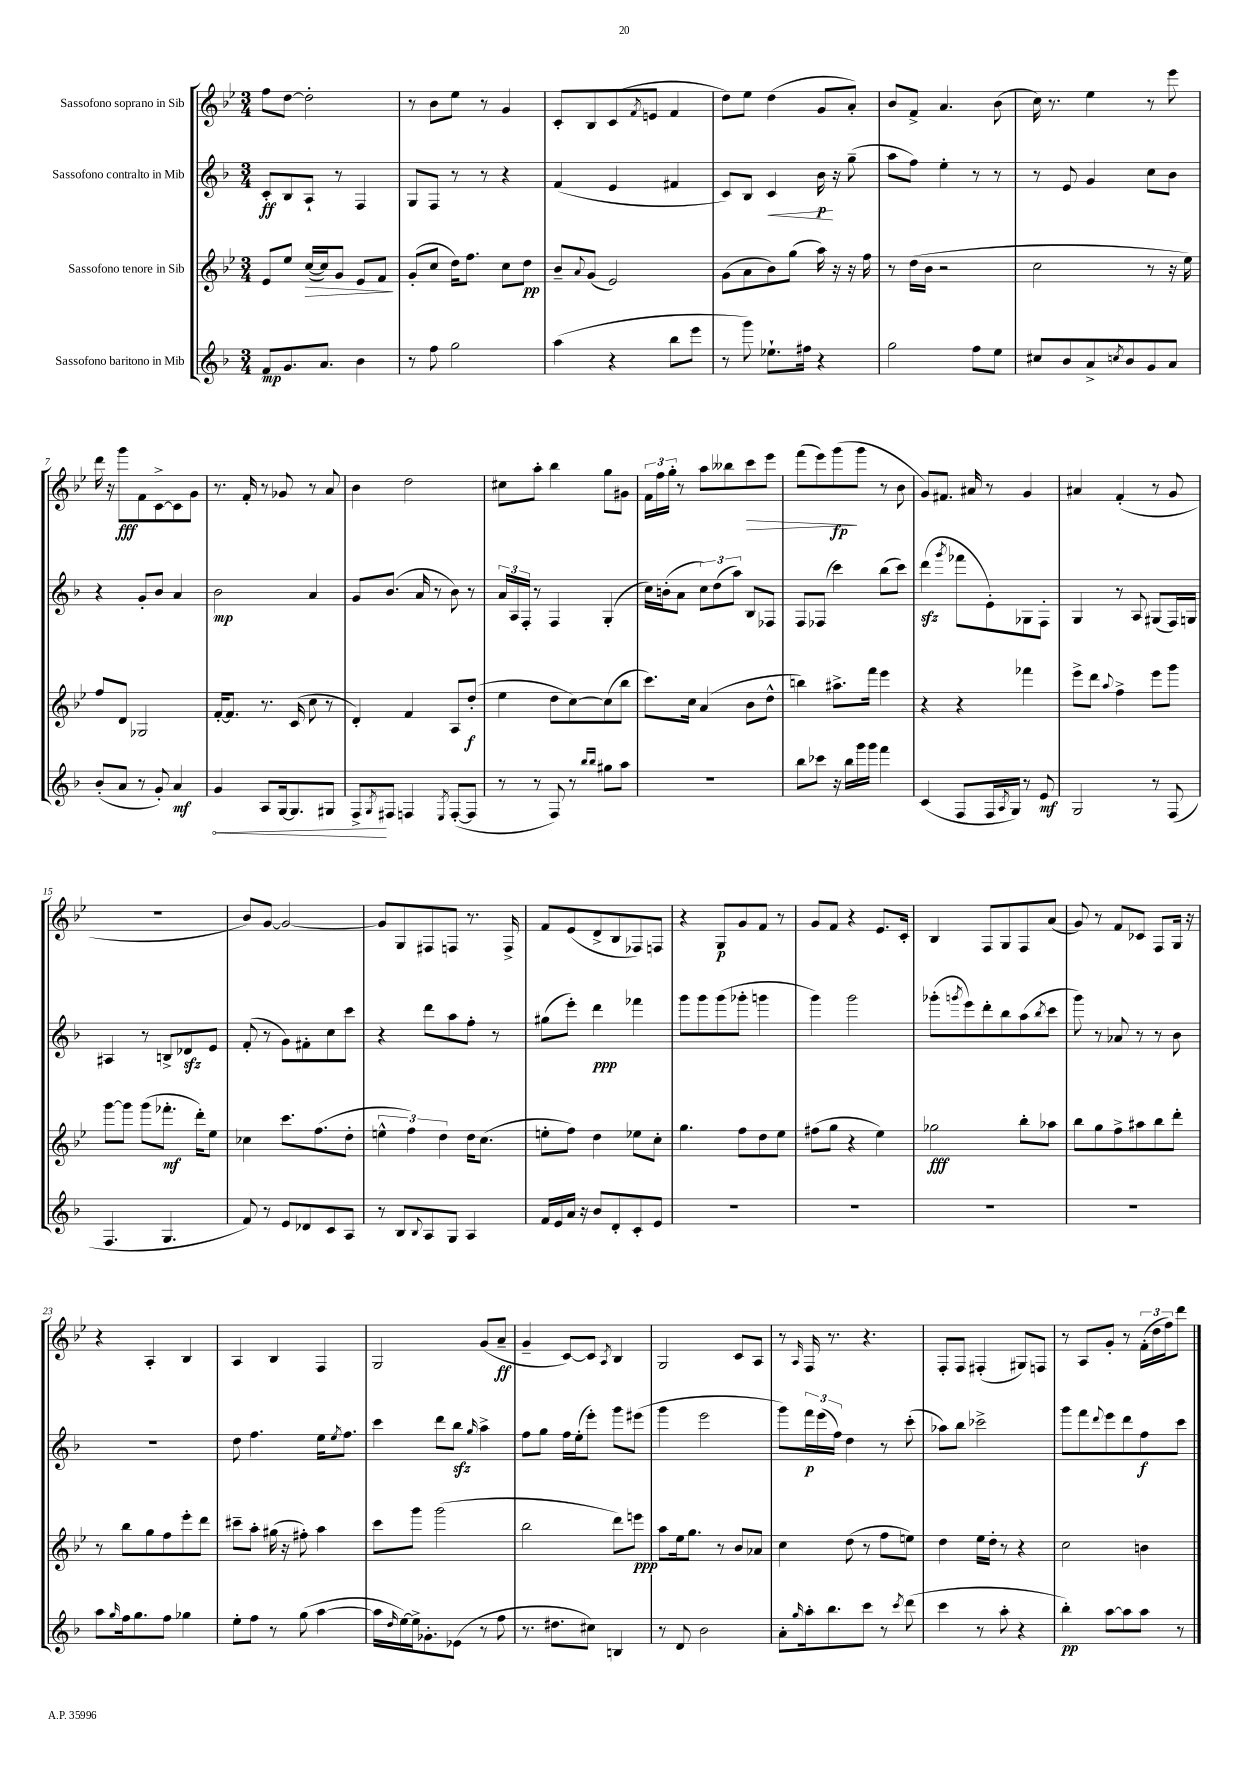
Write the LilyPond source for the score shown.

<<
\new StaffGroup <<
\new Staff = "s0" \with { instrumentName = "Sassofono soprano in Sib" } {
    \clef treble \key bes \major \numericTimeSignature \time 3/4
    f''8 d''8~ d''2-. |
    r8 bes'8 ees''8 r8 g'4 |
    c'8-. bes8 c'8( \acciaccatura { f'8 } e'8 f'4 |
    d''8) ees''8 d''4( g'8 a'8-.) |
    bes'8 f'8-> a'4. bes'8( |
    c''16) r8. ees''4 r8 ees'''8 |
    d'''16 r16 g'''8\fff f'8 c'8~-> c'8 g'8 |
    r8. f'16-. r8 ges'8 r8 a'8 |
    bes'4 d''2 |
    cis''8 a''8-. bes''4 g''8 gis'8 |
    \tuplet 3/2 { f'16 f''16 g''16-. } r8 a''8 beses''8 c'''8\> ees'''8 |
    f'''8( ees'''8) g'''8\fp\!( g'''8 r8 bes'8 |
    g'8) fis'8. ais'16 r8 g'4 |
    ais'4 f'4-.( r8 g'8 |
    R2. |
    bes'8) g'8~ g'2~ |
    g'8 g8 fis8 f8 r8. f16-> |
    f'8 ees'8( d'8-> bes8 fes8) f8 |
    r4 g8\p g'8 f'8 r8 |
    g'8 f'8 r4 ees'8. c'16-. |
    bes4 f8 g8 f8 a'8( |
    g'8) r8 f'8 ces'8 f8 g16 r16 |
    r4 a4-. bes4 |
    a4 bes4 f4 |
    g2 g'8( a'8--\ff |
    g'4-- c'8~) c'8 \acciaccatura { a8 } bes4 |
    g2 c'8 a8 |
    r8 \grace { a16 } f16 r8. r4. |
    f8-. f8 fis4-.( gis8) f8 |
    r8 a8 g'8-. r8 \tuplet 3/2 { f'16-.( d''16 f''16) } d'''8 \bar "|." |
}
\new Staff = "s1" \with { instrumentName = "Sassofono contralto in Mib" } {
    \clef treble \key f \major \numericTimeSignature \time 3/4
    c'8-.\ff bes8 a8-! r8 f4 |
    g8 f8 r8 r8 r4 |
    f'4( e'4 fis'4 |
    c'8) bes8 c'4\< bes'16\p\! r16 g''8--( |
    a''8 f''8) e''4-. r8 r8 |
    r8 e'8 g'4 c''8 bes'8 |
    r4 g'8-. bes'8 a'4 |
    bes'2\mp a'4 |
    g'8 bes'8.( a'16 r8 bes'8) r8 |
    \tuplet 3/2 { a'16 a16 f16-. } r8 f4 g4-.( |
    c''16) b'16-.( a'8 \tuplet 3/2 { c''8) d''8( a''8) } bes8 fes8 |
    f8 fes8( c'''4) bes''8( c'''8) |
    d'''4\sfz( \acciaccatura { g'''8 } fes'''8 e'8-.) ges8 f8-. |
    g4 r8 a8 gis8( f16) g16 |
    ais4 r8 b8-> des'8\sfz e'8 |
    f'8-.( r8 g'8) fis'8-. c''8 c'''8 |
    r4 d'''8 a''8 f''8-. r8 |
    gis''8( e'''8-.) d'''4\ppp fes'''4 |
    g'''8 g'''8 g'''8( ges'''8-. g'''4 |
    g'''4) g'''2 |
    ges'''8-.( \acciaccatura { g'''8 } e'''8) d'''8-. bes''8 a''8( \acciaccatura { bes''8 } c'''8 |
    g'''8) r8 aes'8 r8 r8 bes'8 |
    R2. |
    d''8 f''4. e''16 \acciaccatura { e''8 } f''8. |
    c'''4 d'''8 bes''8\sfz \grace { g''16 } a''4-> |
    f''8 g''8 f''16 e''16-.( e'''8-.) g'''8 eis'''8( |
    g'''4 e'''2 |
    g'''8) \tuplet 3/2 { f'''16\p e'''16( f''16) } d''4 r8 c'''8-.( |
    aes''8) bes''8 ces'''2-> |
    g'''8 f'''8 \appoggiatura { d'''8 } e'''8 d'''8 f''8\f c'''8 \bar "|." |
}
\new Staff = "s2" \with { instrumentName = "Sassofono tenore in Sib" } {
    \clef treble \key bes \major \numericTimeSignature \time 3/4
    ees'8 ees''8 c''16~\>( c''16) g'8 ees'8 f'8\! |
    g'8-.( c''8 d''16) f''8. c''8 d''8\pp |
    bes'8-- \appoggiatura { a'8 } g'8( ees'2) |
    g'8( a'8 bes'8) g''8( a''16) r16 r16 f''16 |
    r8 d''16( bes'16 r2 |
    c''2 r8 r16 ees''16) |
    f''8 d'8 ges2 |
    f'16~-. f'8. r8. c'16( c''8 r8 |
    d'4-.) f'4 a8 d''8-.\f( |
    ees''4 d''8 c''8~) c''8( bes''8 |
    c'''8.) c''16 a'4( bes'8 d''8-^ |
    b''4) ais''8.-> f'''16 ees'''4 |
    r4 r4 fes'''4 |
    ees'''8-> d'''8 \appoggiatura { a''8 } f''4-> ees'''8 g'''8 |
    g'''8~ g'''8 g'''8( fes'''8.-.\mf d'''16-.) ees''8 |
    ces''4 c'''8. f''8.( d''8-. |
    \tuplet 3/2 { e''4-^ f''4) d''4 } d''16 c''8.( |
    e''8-. f''8) d''4 ees''8 c''8-. |
    g''4. f''8 d''8 ees''8 |
    fis''8( g''8 r4 ees''4) |
    ges''2\fff bes''8-. aes''8 |
    bes''8 g''8 f''8-> ais''8 bes''8 d'''8-. |
    r8 bes''8 g''8 f''8 ees'''8-. d'''8 |
    cis'''8-- a''8-. gis''16( r16 fis''8-.) a''4 |
    c'''8 g'''8 g'''2( |
    bes''2 d'''8) e'''8\ppp |
    a''8 ees''16 g''8. r8 bes'8 aes'8 |
    c''4 d''8( r8 f''8 e''8) |
    d''4 ees''16 d''16-. r8 r4 |
    c''2 b'4 \bar "|." |
}
\new Staff = "s3" \with { instrumentName = "Sassofono baritono in Mib" } {
    \clef treble \key f \major \numericTimeSignature \time 3/4
    f'8\mp g'8. a'8. bes'4 |
    r8 f''8 g''2 |
    a''4( r4 bes''8 e'''8 |
    r8 g'''8) ees''8.-! fis''16 r4 |
    g''2 f''8 e''8 |
    cis''8 bes'8 a'8-> \acciaccatura { c''8 } bes'8 g'8 a'8 |
    bes'8-.( a'8 r8 g'8-.) a'4\mf |
    \once \override Hairpin.circled-tip = ##t g'4\< a8 g16~ g8. gis8 |
    f8->\! \acciaccatura { g8 } fis8 f4 \acciaccatura { e8 } f8~-.( f8 |
    r8 r8 f8) r8 \grace { bes''16 bes''16 } gis''8 a''8 |
    R2. |
    bes''8 ces'''8 r16 bes''16 g'''16 g'''16 f'''4 |
    c'4( f8 f16 \acciaccatura { a8 } g16) r8 e'8\mf |
    g2 r8 f8( |
    f4. g4. |
    f'8) r8 e'8 des'8 c'8 a8 |
    r8 bes8 \appoggiatura { bes8 } a8 g8 a4 |
    f'16 e'16 a'16 r16 bes'8 d'8-. c'8-. e'8 |
    R2. |
    R2. |
    R2. |
    R2. |
    a''8 \grace { g''16 } f''16 g''8. f''8 ges''4 |
    e''8-. f''8 r8 g''8( a''4~ |
    a''16 \grace { d''16 } e''16~) e''16-> ges'8.-. ees'8( r8 f''8 |
    r8. dis''8. cis''8) b4 |
    r8 d'8 bes'2 |
    a'8-. \grace { g''16 } a''16-. bes''8. c'''8 r8 \acciaccatura { c'''8 } d'''8( |
    c'''4 r8 a''8-. r4 |
    bes''4-.\pp) a''8~ a''8 a''8 r8 \bar "|." |
}
>>
>>
